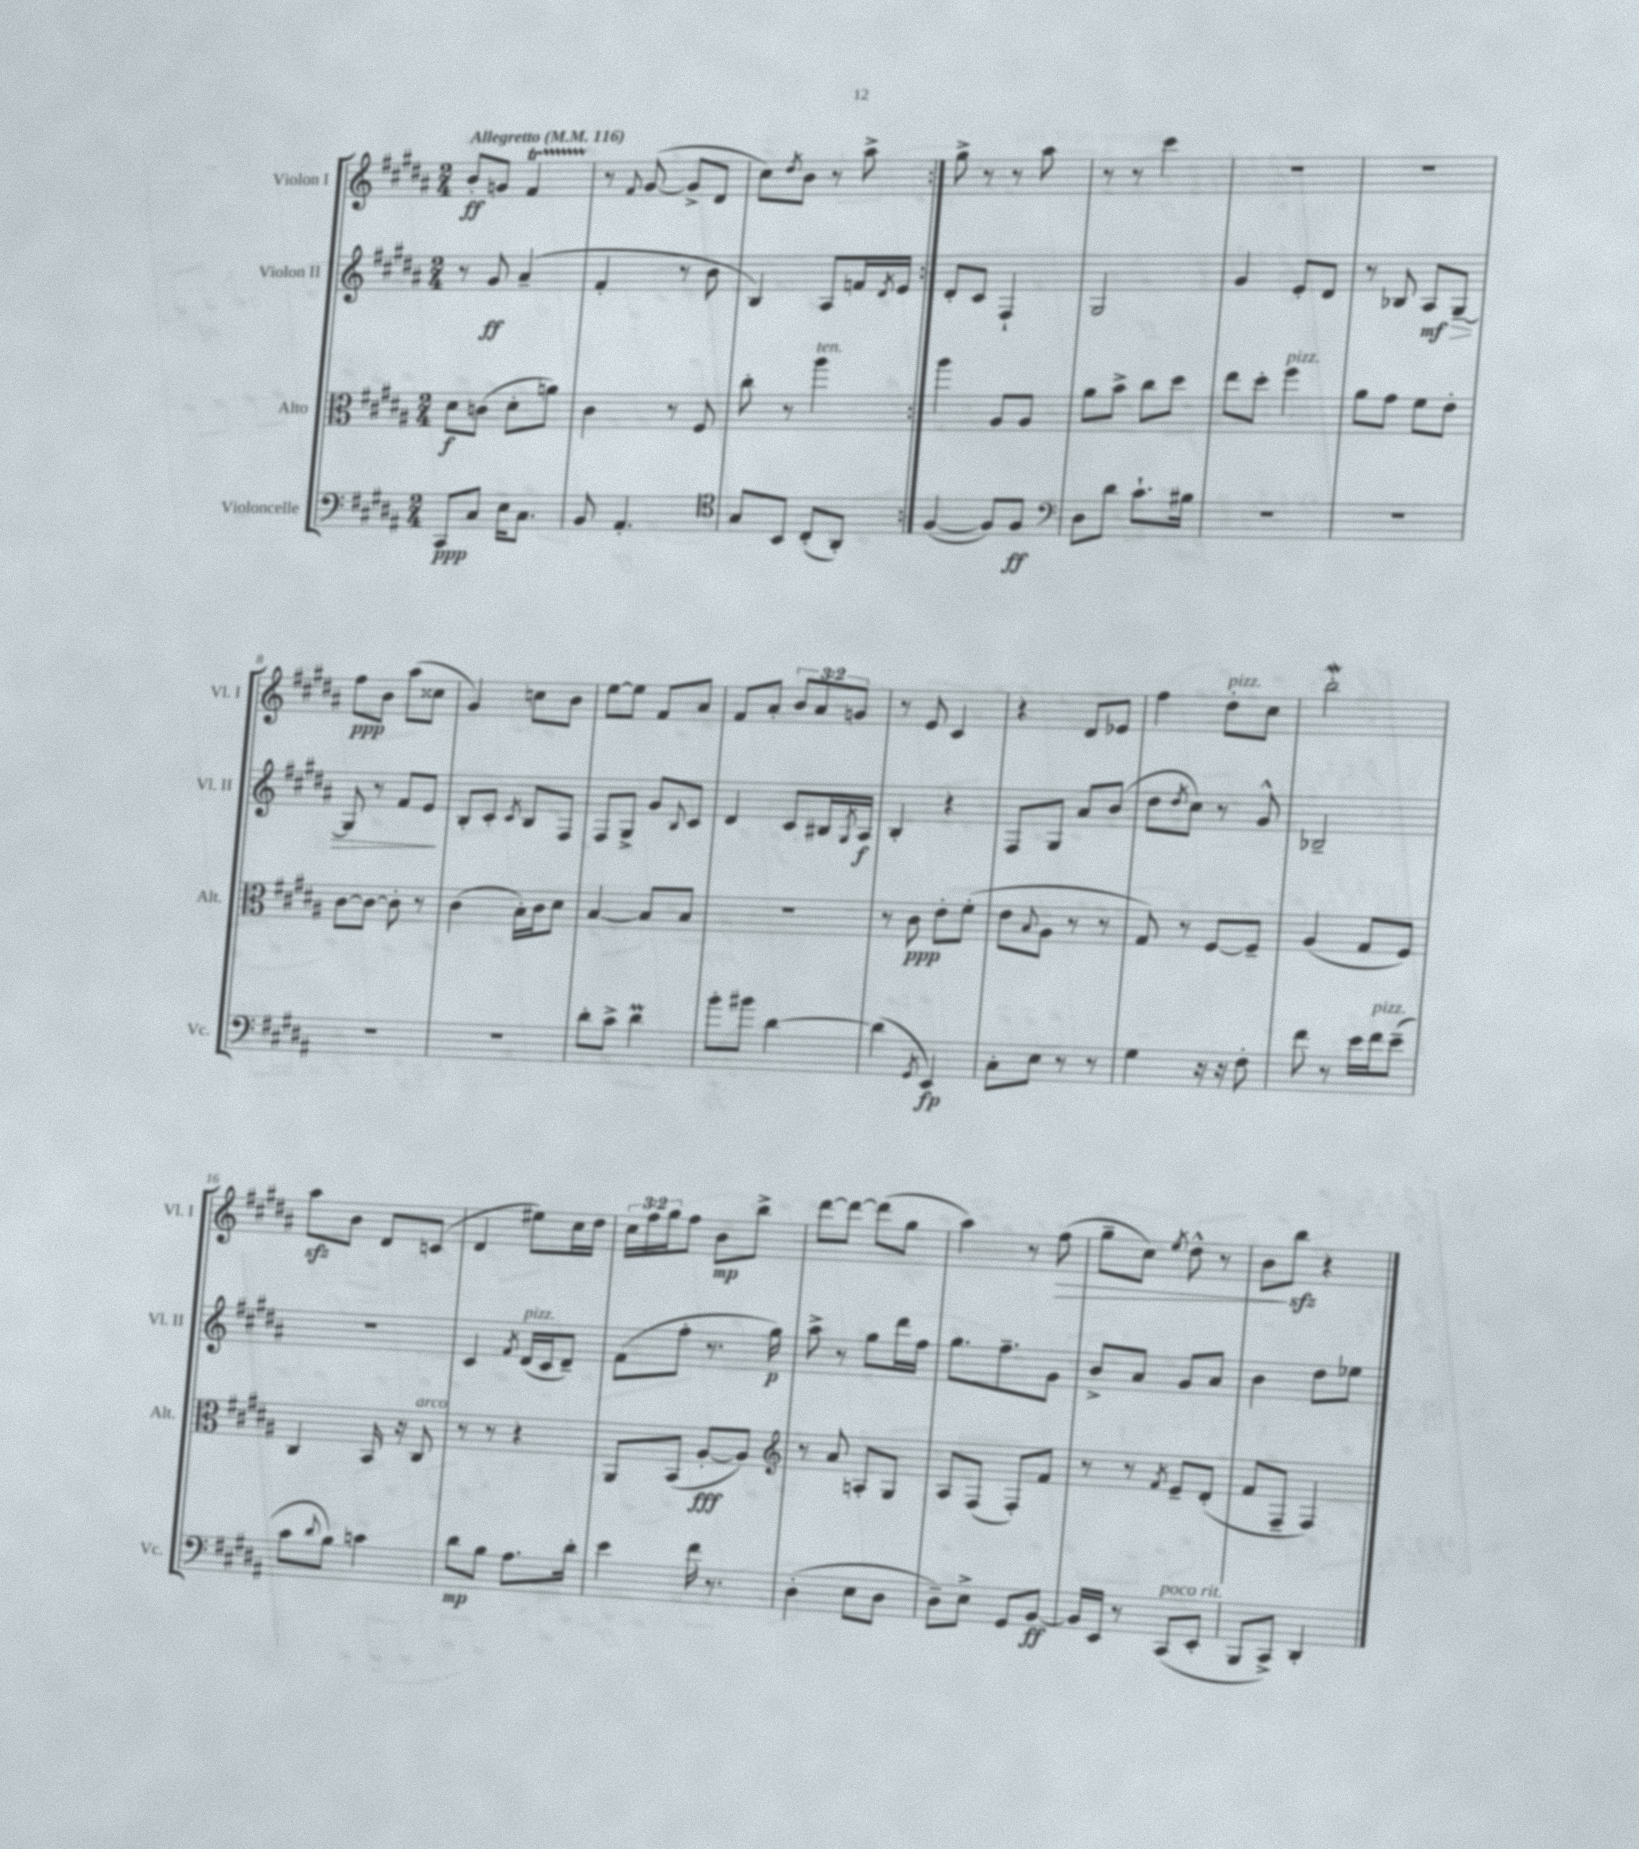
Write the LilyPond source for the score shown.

<<
\new StaffGroup <<
\new Staff = "s0" \with { instrumentName = "Violon I" shortInstrumentName = "Vl. I" } {
    \clef treble \key b \major \numericTimeSignature \time 2/4 \override Staff.TupletNumber.text = #tuplet-number::calc-fraction-text \tempo "Allegretto" 4 = 116
    \repeat volta 2 { b'8-.\ff g'8 fis'4\startTrillSpan |
    r8\stopTrillSpan \appoggiatura { fis'8 } gis'8~( gis'8-> dis'8 |
    cis''8) \acciaccatura { dis''8 } b'8 r8 ais''8-> | }
    gis''8-> r8 r8 ais''8 |
    r8 r8 cis'''4 |
    r2 |
    R2 |
    fis''8\ppp b'8 ais''8( cisis''8 |
    gis'4) c''8 b'8 |
    e''8~ e''8 fis'8 ais'8 |
    fis'8 ais'8-. \tuplet 3/2 { b'8 ais'8 g'8 } |
    r8 e'8 cis'4 |
    r4 dis'8 ees'8 |
    fis''4 dis''8-.^\markup { \italic "pizz." } cis''8 |
    b''2-.\mordent |
    ais''8\sfz b'8 dis'8 c'8( |
    dis'4 eis''8) cis''16 dis''16 |
    \tuplet 3/2 { cis''16 fis''16 gis''16 } fis''8 b'8\mp b''8-> |
    dis'''8~ dis'''8~ dis'''8( gis''8 |
    ais''4) r8 fis''8\>( |
    gis''8-- cis''8) \acciaccatura { e''8 } dis''8-^ r8 |
    b'8\! b''8\sfz r4 \bar "|." |
}
\new Staff = "s1" \with { instrumentName = "Violon II" shortInstrumentName = "Vl. II" } {
    \clef treble \key b \major \numericTimeSignature \time 2/4
    \repeat volta 2 { r8 gis'8\ff ais'4--( |
    fis'4-. r8 b'8 |
    b4) ais8 f'16 \acciaccatura { dis'8 } e'16 | }
    dis'8-. cis'8 fis4-! |
    gis2 |
    gis'4 e'8-. dis'8 |
    r8 bes8 ais8\mf gis8~--\> |
    gis8 r8 fis'8 e'8\! |
    b8-. cis'8-. \acciaccatura { cis'8 } b8 fis8 |
    fis8 gis8-> gis'8 \appoggiatura { b8 } cis'8 |
    dis'4 cis'8 bis16 \acciaccatura { gis8 } ais16\f |
    b4-. r4 |
    fis8 gis8 ais'8 b'8( |
    dis''8 \acciaccatura { dis''8 } cis''8) r8 gis'8-^ |
    bes2-- |
    R2 |
    cis'4 \acciaccatura { fis'8 } dis'16^\markup { \italic "pizz." }( cis'16 dis'8--) |
    fis'8( fis''8-. r8. gis''16\p) |
    ais''8-> r8 gis''8 dis'''16 fis''16 |
    gis''8. fis''8.-- gis'8 |
    b'8-> ais'8 gis'8 ais'8 |
    b'4 dis''8 ees''8 \bar "|." |
}
\new Staff = "s2" \with { instrumentName = "Alto" shortInstrumentName = "Alt." } {
    \clef alto \key b \major \numericTimeSignature \time 2/4
    \repeat volta 2 { dis'8\f c'8( dis'8-. a'8) |
    cis'4 r8 fis8 |
    cis''8-. r8 ais''4^\markup { \italic "ten." } | }
    ais''4 ais8 ais8 |
    ais'8 b'8-> cis''8 dis''8 |
    e''8 dis''8-. fis''4^\markup { \italic "pizz." } |
    ais'8 gis'8 fis'8 e'8-. |
    cis'8~ cis'8~ cis'8-. r8 |
    cis'4( b16-.) cis'16 dis'8 |
    b4~ b8 b8 |
    r2 |
    r8 cis'8\ppp e'8-. fis'8-.( |
    e'8 \appoggiatura { b8 } ais8 r8 r8 |
    gis8) r8 fis8~ fis8-- |
    ais4( gis8 fis8) |
    cis4 b,16 r16 cis8^\markup { \italic "arco" } |
    r8 r8 r4 |
    ais,8 b,8( ais8~-.\fff ais8) |
    \clef treble r8 ais'8 a8-. gis8 |
    ais8 fis8( fis8-.) fis'8 |
    r8 r8 \acciaccatura { fis'8 } e'8-- dis'8-.( |
    fis'8 fis8-- fis4) \bar "|." |
}
\new Staff = "s3" \with { instrumentName = "Violoncelle" shortInstrumentName = "Vc." } {
    \clef bass \key b \major \numericTimeSignature \time 2/4
    \repeat volta 2 { cis,8\ppp cis8 e16 cis8. |
    b,8 ais,4.-. |
    \clef tenor gis8 b,8 cis8-.( ais,8-.) | }
    fis4~( fis8) fis8\ff |
    \clef bass dis8 dis'8 cis'8.-! bis16 |
    R2 |
    R2 |
    R2 |
    R2 |
    dis'8-. cis'8-> dis'4\prall |
    b'8-. bis'8 dis'4~ |
    dis'4( \acciaccatura { gis,8 } e,4\fp) |
    cis8-. e8 r8 r8 |
    gis4 r16 r16 fis8-. |
    fis'8 r8 e'16 fis'16^\markup { \italic "pizz." } e'8--( |
    cis'8 \appoggiatura { dis'8 } b8) c'4 |
    dis'8\mp b8 ais8. dis'16-. |
    e'4 fis'16 r8. |
    dis4-.( e8 dis8 |
    dis8--) e8-> gis,8 b,8~\ff |
    b,16 e,16 r8 cis,8^\markup { \italic "poco rit." }( e,8-. |
    b,,8 cis,8->) dis,4-. \bar "|." |
}
>>
>>
